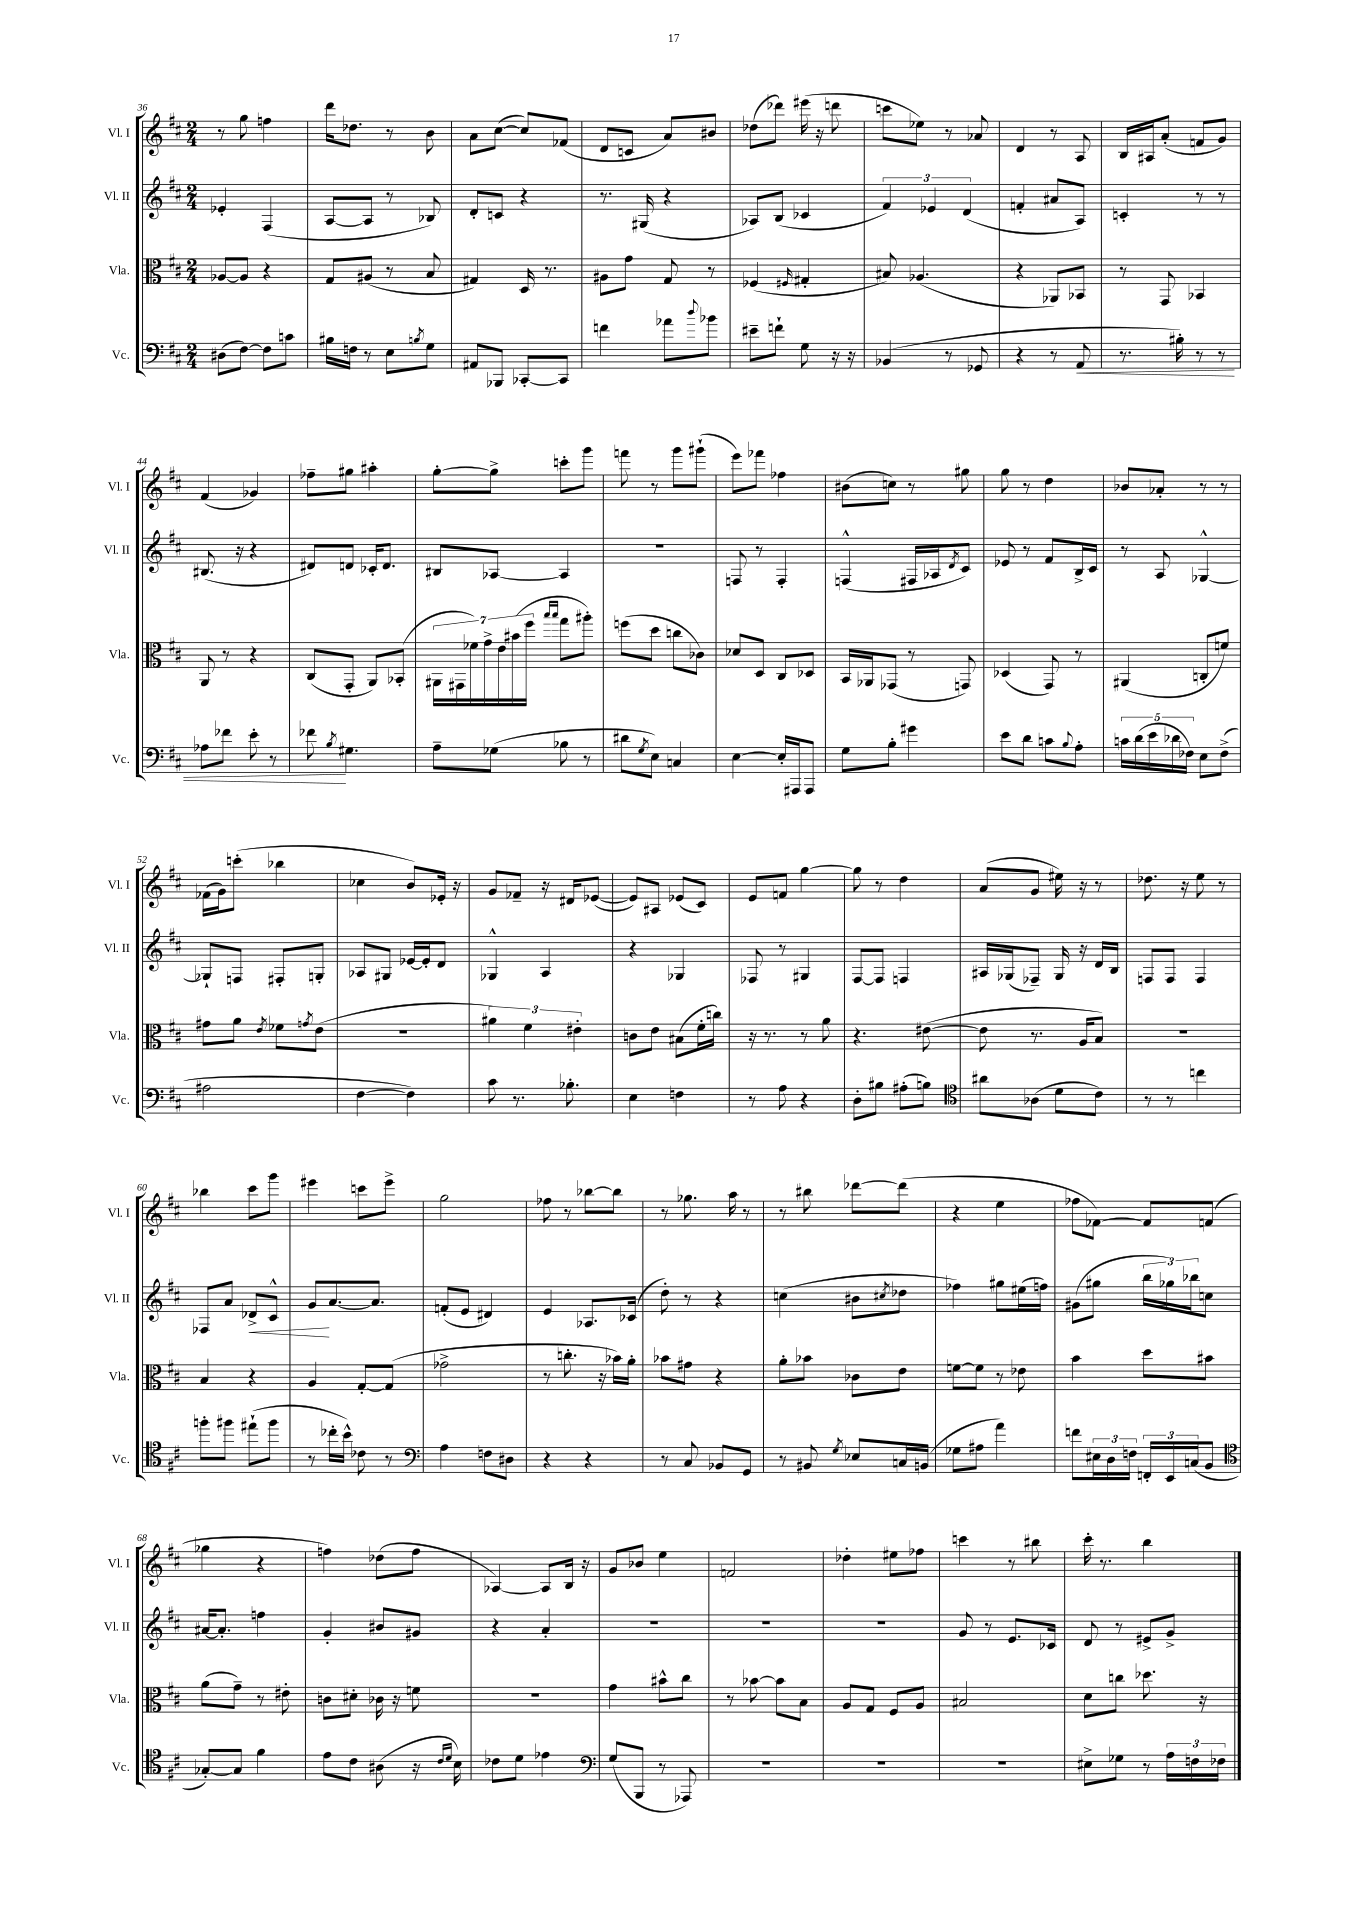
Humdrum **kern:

**kern	**kern	**kern	**kern
*staff4	*staff3	*staff2	*staff1
*clefF4	*clefC3	*clefG2	*clefG2
*k[f#c#]	*k[f#c#]	*k[f#c#]	*k[f#c#]
*M2/4	*M2/4	*M2/4	*M2/4
(8D#\L	[8A-/L	4e-'/	8r
[8F#\J)	8A-/]J	.	8gg\
8F#\]L	4r	(4F#/	4ff\
8c\J	.	.	.
=	=	=	=
16B#\LL	8G/L	[8A/L	16ddd\LK
16F\JJ	.	.	8.dd-\J
8r	(8A#/J	8A/]J	.
8E\L	8r	8r	8r
8qB/	.	.	.
8G\J	8B/	8B-/)	8b\
=	=	=	=
8AA#/L	4G#/)	8d'/L	8a\L
8BBB-/J	.	8c/J	([8cc#\J
[8CC-'/L	16D/	4r	8cc#/]L)
.	8.r	.	.
8CC-/]J	.	.	(8f-/J
=	=	=	=
4f\	8A#\L	8.r	8d/L
.	8g\J	.	8c/J
.	.	(16G#/	.
8a-\L	8G/	4r	8a/L)
8qqdd/	.	.	.
8b-\J	8r	.	8b#/J
=	=	=	=
8e#~\L	(4F-/	8A-/L)	(8dd-\L
8f`\J	.	(8B/J	8ddd-\J)
.	16qqF#/	.	.
8G\	4G#'/	4c-/	(16eee#\
.	.	.	16r
16r	.	.	8ddd\
16r	.	.	.
=	=	=	=
(4BB-/	8B#/)	6f#/)	8ccc\L
.	(4.A-/	.	8ee-\J)
.	.	6e-/	.
8r	.	.	8r
.	.	(6d/	.
8GG-/	.	.	8a-/
=	=	=	=
4r	4r	4f'/	4d/
8r	8AA-/L)	8a#/L	8r
8AA/	8BB-/J	8A/J)	8A/
=	=	=	=
8.r	8r	4c'/	16B/LL
.	.	.	16A#/J
.	8GG/	.	(8a'/J
16B#'\)	.	.	.
8r	4BB-/	8r	8f/L
8r	.	8r	8g/J)
=	=	=	=
8A-\L	8AA/	(8.B#/	(4f#/
8f-\J	8r	.	.
.	.	16r	.
8e'\	4r	4r	4g-/)
8r	.	.	.
=	=	=	=
8f-\	(8C#/L	8d#/L)	8ff-~\L
8qB/	.	.	.
4.G#\	8GG'/J	8d/J	8gg#\J
.	8AA/L)	16c-'/LK	4aa#'\
.	.	8.d/J	.
.	(8BB-'/J	.	.
=	=	=	=
8A~\L	28AA#\LL	8B#/L	[8gg'\L
.	28GG#\	.	.
.	28f-\)	.	.
.	28g^\	.	.
(8G-\J	.	[8A-/J	8gg^\]J
.	28e\	.	.
.	(28b#\	.	.
.	28ff#\JJ	.	.
.	16qqbb/LL	.	.
.	16qqbb/JJ	.	.
8B-\	8gg\L	4A-/]	8ccc'\L
8r	8aa#'\J)	.	8ggg\J
=	=	=	=
8d#\L	(8ff\L	2r	8fff\
8qG/	.	.	.
8E\J)	8dd\J	.	8r
4C/	8cc\L	.	8ggg\L
.	8c-\J)	.	(8ggg#`\J
=	=	=	=
[4E\	8d-/L	8F/	8eee\L)
.	8D/J	8r	8fff-\J
16E'/]LL	8C#/L	4F'/	4ff-\
16AAA#/J	.	.	.
8AAA#/J	8D-/J	.	.
=	=	=	=
8G\L	16BB/LL	(4F^^/	(8b#\L
.	16AA-/J	.	.
8B'\J	(8GG-/J	.	8cc\J)
4g#\	8r	16F#/LL	8r
.	.	16A-/J	.
.	.	8qd/	.
.	8GG/)	8c#/J)	8gg#\
=	=	=	=
8e\L	(4D-/	8e-/	8gg\
8d\J	.	8r	8r
8c\L	8GG/)	8f#/L	4dd\
8qqB/	.	.	.
8A'\J	8r	16B^/L	.
.	.	16c#/JJ	.
=	=	=	=
20c\LL	(4AA#/	8r	8b-/L
(20d\	.	.	.
20e\	.	.	.
.	.	8A/	8a-'/J
20d-\	.	.	.
20F-\JJ)	.	.	.
8E\L	8C'/L	[4G-^^/	8r
(8F-^\J	8f/J)	.	8r
=	=	=	=
2A#\	8g#\L	8G-`/]L	(16f-\LL
.	.	.	16g\J)
.	8a\J	8F/J	(8ccc'\J
.	8qe/	.	.
.	8f-\L	8F#'/L	4bb-\
.	8qg/	.	.
.	(8e\J	8G'/J	.
=	=	=	=
[4F#\	2r	8A-/L	4cc-\
.	.	8G#/J	.
4F#\])	.	[16e-/LL	8b/L)
.	.	16e-'/]J	.
.	.	8d/J	16e-'/Jk
.	.	.	16r
=	=	=	=
8c#\	6a#\)	4G-^^/	8g/L
8.r	.	.	8f-~/J
.	6f#\	.	.
.	.	4A/	16r
8.B-'\	.	.	16d#/LK
.	6e#'\	.	.
.	.	.	([8e-/J
=	=	=	=
4E\	8c\L	4r	8e-/]L)
.	8e\J	.	8A#/J
4F\	(8B#\L	4G-/	(8e-/L
.	16f#'\L	.	8c#/J)
.	16cc\JJ)	.	.
=	=	=	=
8r	16r	8F-/	8e/L
.	8.r	.	.
8A\	.	8r	8f/J
4r	8r	4G#/	[4gg\
.	8a\	.	.
=	=	=	=
8D'\L	4.r	[8F#/L	8gg\]
8B#\J	.	8F#/]J	8r
(8A#'\L	.	4F/	4dd\
8B\J)	([8e#\	.	.
=	=	=	=
*clefC4	*	*	*
8a#\L	8e#\]	16A#/LL	(8a/L
.	.	(16G-/J	.
(8A-\J	8.r	8F-~/J)	8g/J
8d\L	.	16G-/	16ee#\)
.	16A/LK	16r	16r
8c#\J)	8B/J)	16d/LL	8r
.	.	16B/JJ	.
=	=	=	=
8r	2r	8F/L	8.dd-\
8r	.	8F/J	.
.	.	.	16r
4cc\	.	4F/	8ee\
.	.	.	8r
=	=	=	=
8ff'\L	4B/	8F-/L	4bb-\
8ff#\J	.	8a/J	.
(8ee#`\L	4r	8d-^/L	8ccc#\L
8ff#\J	.	8c#^^/J	8ggg\J
=	=	=	=
8r	4A/	8g/L	4eee#\
16cc-'\LL	.	[8.a/	.
16b^^\JJ)	.	.	.
8c-\	[8G'/L	.	8ccc\L
.	.	8.a/]J	.
8r	(8G/]J	.	8eee#^\J
=	=	=	=
*clefF4	*	*	*
4A\	2g-^\	(8f'/L	2gg\
.	.	8e/J	.
8F\L	.	4d#/)	.
8D#\J	.	.	.
=	=	=	=
4r	8r	4e/	8ff-\
.	8.cc'\	.	8r
4r	.	8.A-/L	[8bb-\L
.	16r	.	.
.	16b-\LL)	.	8bb-\]J
.	16a'\JJ	(16c-/Jk	.
=	=	=	=
8r	8b-\L	8dd'\)	8r
8C#/	8g#\J	8r	8.gg-\
8BB-/L	4r	4r	.
.	.	.	16aa\
8GG/J	.	.	8r
=	=	=	=
8r	8a'\L	(4cc\	8r
8BB#/	8b-\J	.	8bb#\
8qG/	.	.	.
8E-/L	8c-\L	8b#\L	[8ddd-\L
.	.	8qcc#/	.
16C/L	8e\J	8dd-\J	(8ddd-\]J
(16BB/JJ	.	.	.
=	=	=	=
8G-\L	[8f\L	4ff-\)	4r
8A#\J	8f\]J	.	.
4a\)	8r	8gg#\L	4ee\
.	8e-\	(16ee#\L	.
.	.	16ff\JJ)	.
=	=	=	=
8f\L	4b\	(8g#\L	8ff-\L
24E#\L	.	8gg#\J	[8f-\J)
24D\	.	.	.
24F\JJ	.	.	.
24FF'/LL	8dd\L	24bb\LL	8f-/]L
24EE/	.	24gg-\)	.
(24C/J	.	24bb-\J	.
8BB/J	8b#\J	8cc\J	(8f/J
=	=	=	=
*clefC4	*	*	*
[8G-'/L)	(8a\L	[16a#/LK	4gg-\
.	.	8.a#'/]J	.
8G-/]J	8g~\J)	.	.
4f#\	8r	4ff\	4r
.	8e#'\	.	.
=	=	=	=
8e\L	8c\L	4g'/	4ff\)
8c#\J	8d#'\J	.	.
(8A#\	16c-\	8b#/L	(8dd-\L
.	16r	.	.
16r	8f\	8g#/J	8ff\J
16qqc#/LL	.	.	.
16qqd/JJ	.	.	.
16B\)	.	.	.
=	=	=	=
8c-\L	2r	4r	[4A-/)
8d\J	.	.	.
4e-\	.	4a'/	8A-/]L
.	.	.	16B/Jk
.	.	.	16r
=	=	=	=
*clefF4	*	*	*
(8G/L	4g\	2r	8g/L
8BBB/J	.	.	8b-/J
8r	8b#^^\L	.	4ee\
8AAA-/)	8cc#\J	.	.
=	=	=	=
2r	8r	2r	2f/
.	[8b-\	.	.
.	8b-\]L	.	.
.	8B\J	.	.
=	=	=	=
2r	8A/L	2r	4dd-'\
.	8G/J	.	.
.	8F#/L	.	8ee#\L
.	8A/J	.	8ff-\J
=	=	=	=
2r	2B#/	8g/	4ccc\
.	.	8r	.
.	.	8.e/L	8r
.	.	.	8bb#\
.	.	16c-/Jk	.
=	=	=	=
8E#^\L	8d\L	8d/	16ccc#'\
.	.	.	8.r
8G-\J	8cc\J	8r	.
8r	8.dd-\	8e#^/L	4bb\
24A\LL	.	8g^/J	.
24F\	.	.	.
.	16r	.	.
24F-\JJ	.	.	.
==	==	==	==
*-	*-	*-	*-
